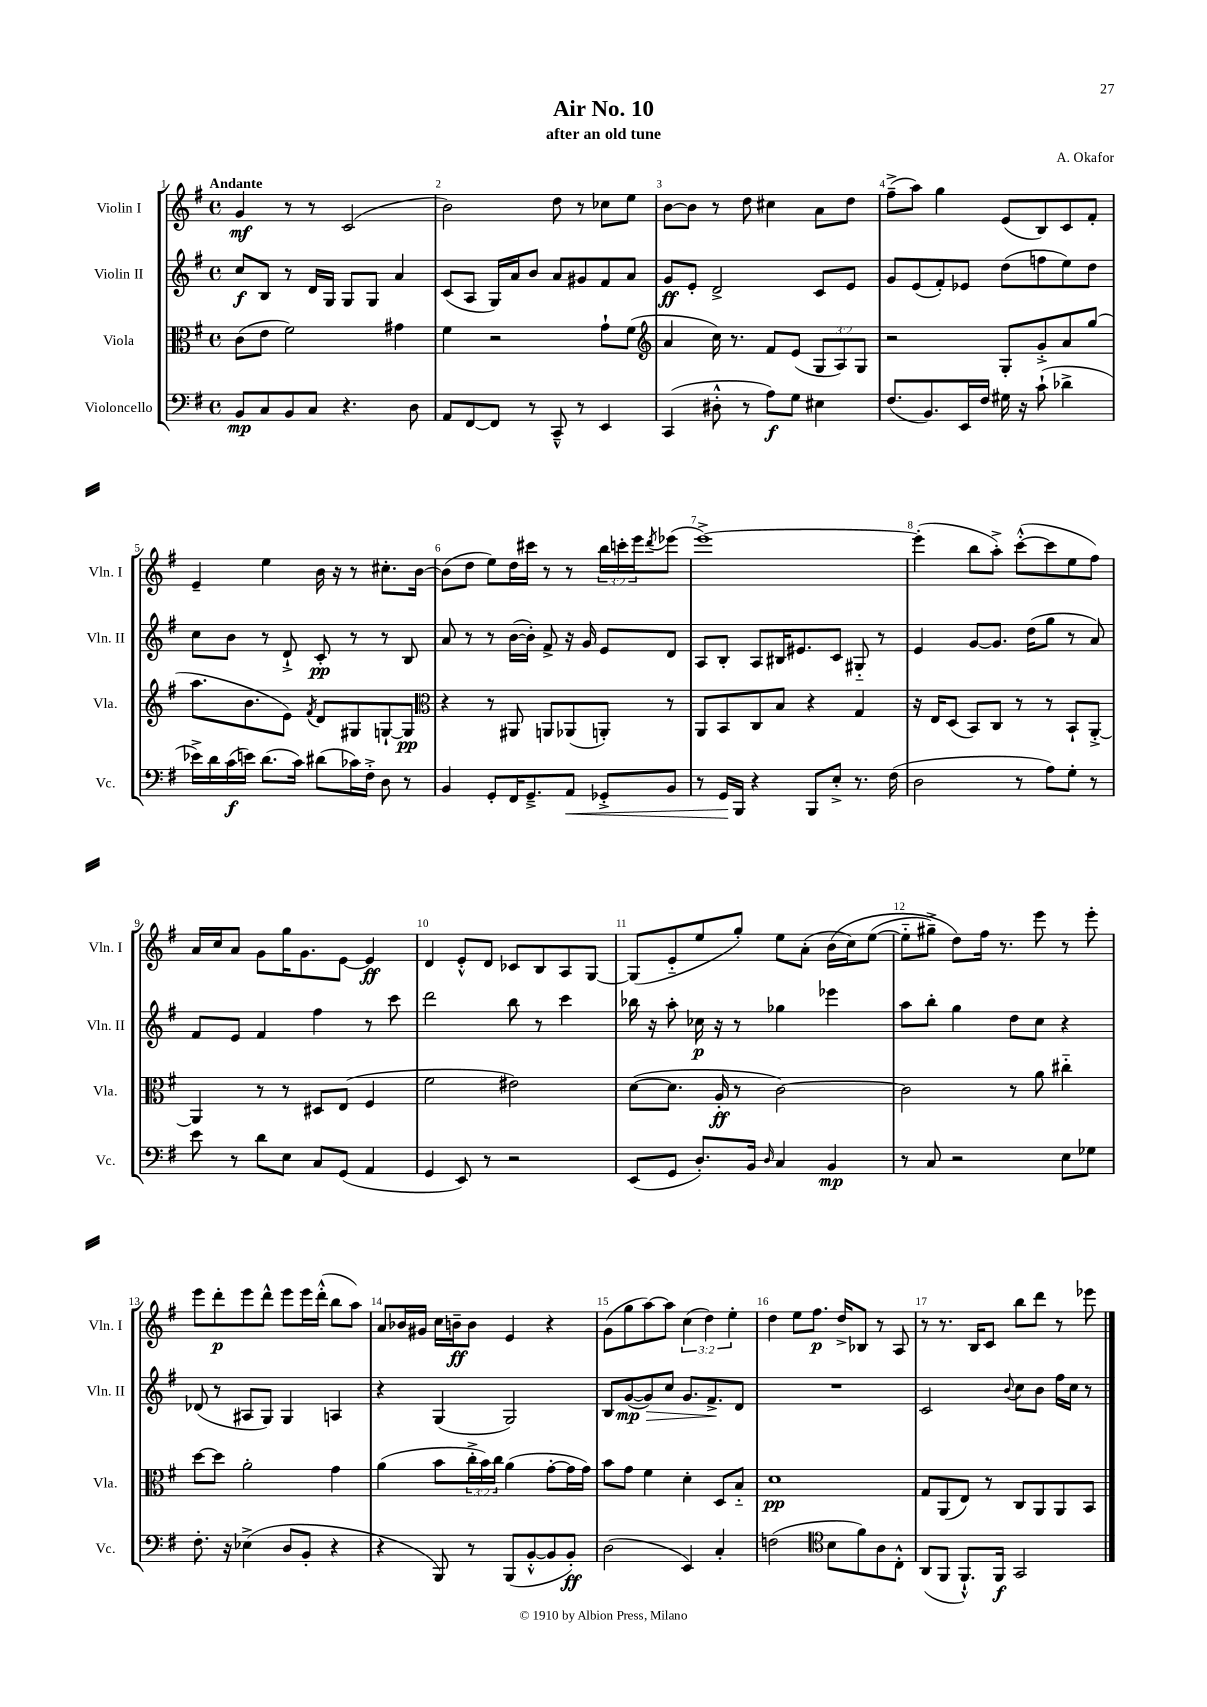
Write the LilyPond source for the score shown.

\header { title = "Air No. 10" composer = "A. Okafor" subtitle = "after an old tune" }
<<
\new StaffGroup <<
\new Staff = "s0" \with { instrumentName = "Violin I" shortInstrumentName = "Vln. I" } {
    \clef treble \key g \major \defaultTimeSignature \time 4/4 \override Staff.TupletNumber.text = #tuplet-number::calc-fraction-text \tempo "Andante"
    g'4\mf r8 r8 c'2( |
    b'2) d''8 r8 ces''8 e''8 |
    b'8~ b'8 r8 d''8 cis''4 a'8 d''8 |
    fis''8--->( a''8) g''4 e'8( b8) c'8 fis'8-. |
    e'4-- e''4 b'16 r16 r8 cis''8.-. b'16~ |
    b'8( d''8 e''8) d''16 cis'''16 r8 r8 \tuplet 3/2 { b''16 c'''16-. e'''16 } \acciaccatura { d'''8 } ees'''8( |
    e'''1~->) |
    e'''4-.( b''8 a''8-.->) c'''8~-.-^( c'''8 e''8 fis''8) |
    a'16 c''16 a'8 g'8 g''16 g'8. e'8~ e'4\ff |
    d'4 e'8-.-^ d'8 ces'8 b8 a8 g8~ |
    g8( e'8-_ e''8 g''8-.) e''8 a'8-.( b'16\( c''16) e''8~( |
    e''8-_ gis''8--->) d''8\) fis''16 r8. e'''8 r8 e'''8-. |
    e'''8 d'''8-.\p e'''8 d'''8-^ e'''8 e'''16 d'''16-.-^( b''8 a''8) |
    a'8 bes'16 gis'16 c''16 b'16--\ff b'8 e'4 r4 |
    g'8( g''8 a''8~) a''8 \tuplet 3/2 { c''4( d''4) e''4-. } |
    d''4 e''8 fis''8.\p d''16-> bes8 r8 a8 |
    r8 r8. b16 c'8 b''8 d'''8 r8 ees'''8 \bar "|." |
}
\new Staff = "s1" \with { instrumentName = "Violin II" shortInstrumentName = "Vln. II" } {
    \clef treble \key g \major \defaultTimeSignature \time 4/4
    c''8\f b8 r8 d'16 g16 g8 g8 a'4 |
    c'8( a8 g16) a'16 b'8 a'8 gis'8 fis'8 a'8 |
    g'8\ff e'8-. d'2-> c'8 e'8 |
    g'8 e'8( fis'8-.) ees'8 d''8( f''8 e''8) d''8 |
    c''8 b'8 r8 d'8-!-> c'8-.\pp r8 r8 b8 |
    a'8 r8 r8 b'16~( b'16-.) fis'8-> r16 g'16 e'8 d'8 |
    a8 b8-. a8 bis16 eis'8. c'8 gis8-_ r8 |
    e'4 g'8~ g'8. d''16( g''8 r8 a'8) |
    fis'8 e'8 fis'4 fis''4 r8 c'''8 |
    d'''2 b''8 r8 c'''4 |
    bes''16 r16 a''8-. ces''16\p r16 r8 ges''4 ees'''4 |
    a''8 b''8-. g''4 d''8 c''8 r4 |
    des'8( r8 ais8 g8) g4 a4 |
    r4 g4( g2) |
    b8 g'8~\mp\>( g'8) c''8 g'8. fis'8.->\! d'8 |
    R1 |
    c'2 \appoggiatura { b'8 } c''8 b'8 fis''16 c''16 r8 \bar "|." |
}
\new Staff = "s2" \with { instrumentName = "Viola" shortInstrumentName = "Vla." } {
    \clef alto \key g \major \defaultTimeSignature \time 4/4 \override Staff.TupletNumber.text = #tuplet-number::calc-fraction-text
    c'8( e'8 fis'2) gis'4 |
    fis'4 r2 g'8-! fis'8( |
    \clef treble a'4 c''16) r8. fis'8 e'8( \tuplet 3/2 { g8 a8) g8 } |
    r2 g8-. g'8-.-> a'8 g''8( |
    a''8. b'8. e'8) \acciaccatura { fis'8 } d'8 gis8 g8~-! g8\pp |
    \clef alto r4 r8 ais,8 a,8 aes,8( a,8-.) r8 |
    a,8 b,8 c8 b8 r4 g4 |
    r16 e16 d8( b,8) c8 r8 r8 b,8-! a,8~-.-> |
    a,4 r8 r8 dis8 e8( fis4 |
    fis'2 eis'2) |
    d'8~( d'8. a16-.\ff r8 c'2~) |
    c'2 r8 a'8 cis''4-_ |
    d''8~ d''8 a'2-. g'4 |
    a'4( b'8 \tuplet 3/2 { c''16-.-> b'16) c''16 } a'4( g'8~-. g'16 g'16) |
    b'8 g'8 fis'4 d'4-. d8 b8-_ |
    d'1\pp |
    g8 a,8( e8) r8 c8 a,8 a,8 b,8 \bar "|." |
}
\new Staff = "s3" \with { instrumentName = "Violoncello" shortInstrumentName = "Vc." } {
    \clef bass \key g \major \defaultTimeSignature \time 4/4
    b,8\mp c8 b,8 c8 r4. d8 |
    a,8 fis,8~ fis,8 r8 c,8---^ r8 e,4 |
    c,4( dis8-.-^ r8 a8\f) g8 eis4 |
    fis8.( b,8.) e,16 fis16 gis16 r16 c'8-!( des'4-> |
    ees'16->) d'16 c'16\f( e'16) d'8.( c'16) dis'8( ces'16) fis16-.-> d8 r8 |
    b,4 g,8-. fis,16 g,8.---> a,8\< ges,8-.-> b,8 |
    r8 g,16\! b,,16 r4 b,,8 e8-.-> r8. fis16( |
    d2 r8 a8) g8-. r8 |
    e'8 r8 d'8 e8 c8 g,8( a,4 |
    g,4 e,8) r8 r2 |
    e,8( g,8 d8.-.) b,16 \grace { d16 } c4 b,4\mp |
    r8 c8 r2 e8 ges8 |
    fis8.-. r16 ees4->( d8 b,8-. r4 |
    r4 b,,8) r8 b,,8( b,8~-.-^ b,8 b,8-.\ff) |
    d2( e,4) c4-. |
    f2( \clef tenor b8 fis'8) a8 c8-.-^ |
    a,8( fis,8 fis,8.-!-^) fis,16\f g,2 \bar "|." |
}
>>
>>
\layout { \context { \Score \override BarNumber.break-visibility = ##(#f #t #t) barNumberVisibility = #all-bar-numbers-visible } }
